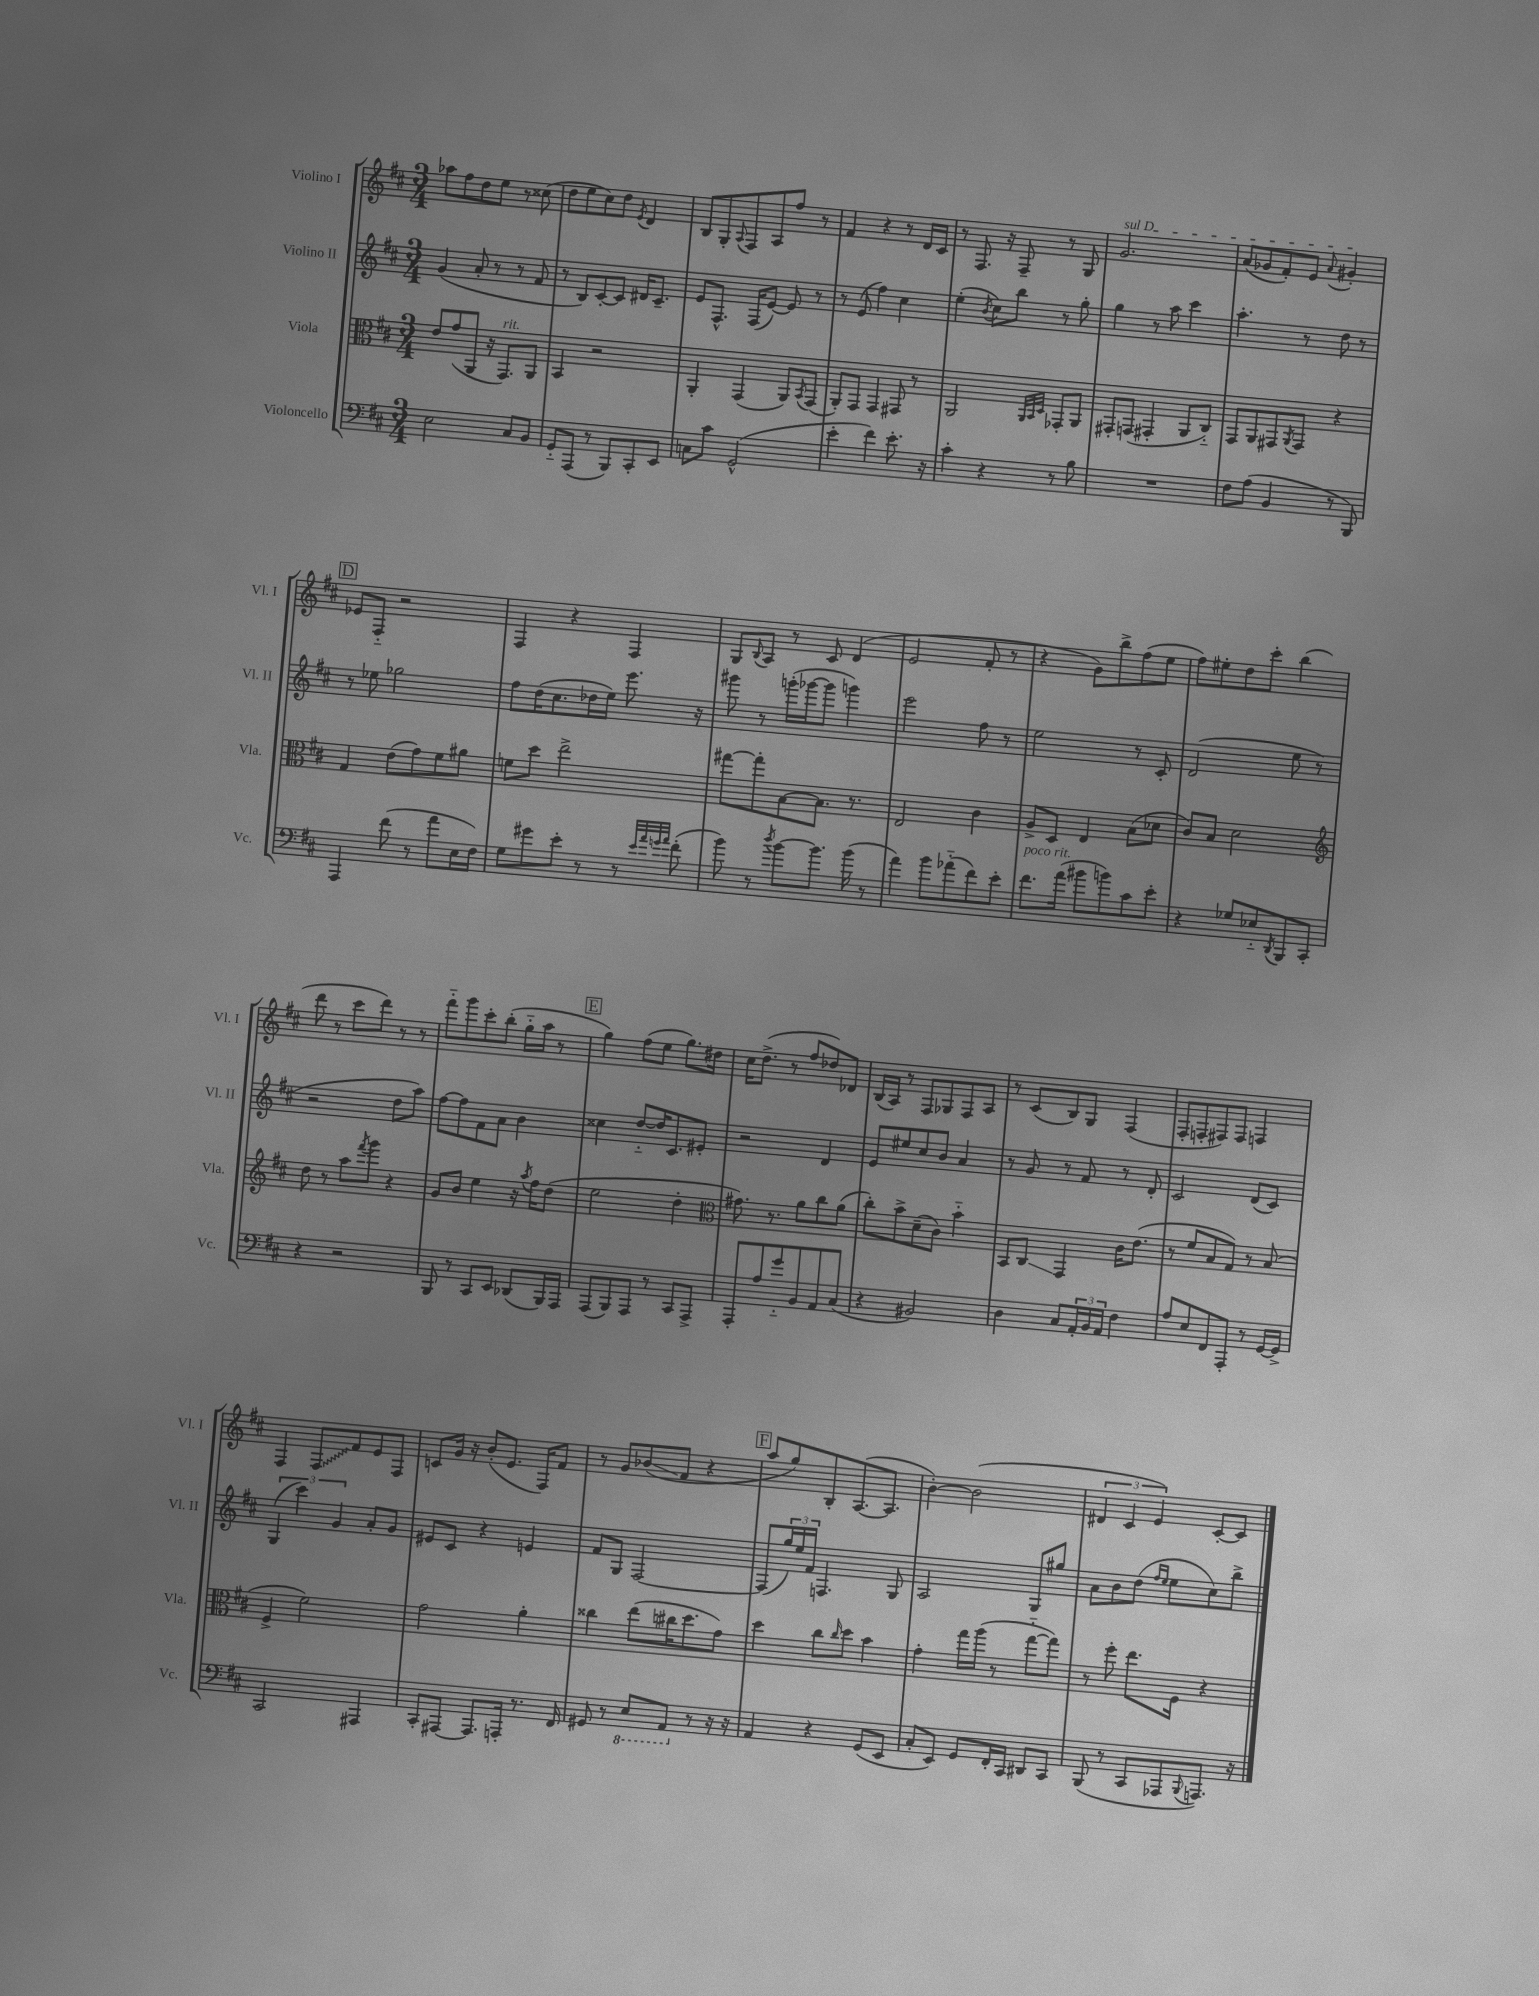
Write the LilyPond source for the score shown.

<<
\new StaffGroup <<
\new Staff = "s0" \with { instrumentName = "Violino I" shortInstrumentName = "Vl. I" } {
    \clef treble \key d \major \numericTimeSignature \time 3/4
    aes''8 fis''8 d''8 e''8 r8 cisis''8( |
    d''8 e''8 cis''8) d''8 \acciaccatura { e'8 } d'4 |
    b8 g8-. \appoggiatura { a8 } fis8 a8 fis''8 r8 |
    fis'4 r4 r8 d'16 cis'16 |
    r8 fis8. r16 fis8-- r8 g8 |
    \once \override TextSpanner.bound-details.left.text = \markup { \italic "sul D" } g'2.\startTextSpan |
    a'8( ges'8 fis'8-.) e'8 \appoggiatura { a'8 } gis'4-.\stopTextSpan |
    \mark \markup { \box "D" } ees'8 fis8-_ r2 |
    fis4 r4 fis4 |
    g8 \appoggiatura { b8 } a8 r8 cis'8 d'4( |
    e'2 fis'8-. r8 |
    r4 g'8) b''8-> fis''8( e''8 |
    fis''8) eis''8-. d''8 cis'''8-. b''4( |
    d'''8 r8 cis'''8 d'''8) r8 r8 |
    fis'''8-_ g'''8 cis'''8-. b''8-.( g''16-_ a''16 r8 |
    \mark \markup { \box "E" } g''4) fis''8( e''8 g''8.) dis''16 |
    cis''16 d''8.->( r8 fis''8 des''8) des'8 |
    b16( a16) r8 fis8 ges8 fis8 a8 |
    r8 cis'8( b8) g8 fis4( |
    fis8-. f8-. fis8) fis8 f4 |
    fis4 \once \override Glissando.style = #'zigzag fis8\glissando fis'8 e'8 fis8 |
    c'8 g'16 r16 b'8-.( e'8. fis16) fis'8 |
    r8 g'8 bes'8\glissando( fis'8 r4 |
    \mark \markup { \box "F" } a''8 g''8) b8-. a8.~( a8. |
    b'4~-.) b'2( |
    \tuplet 3/2 { dis'4 cis'4 e'4) } cis'8~-. cis'8 \bar "|." |
}
\new Staff = "s1" \with { instrumentName = "Violino II" shortInstrumentName = "Vl. II" } {
    \clef treble \key d \major \numericTimeSignature \time 3/4
    g'4( a'8-. r8 r8 fis'8 |
    r8 b8) cis'8~-. cis'8 dis'16 cis'8.-- |
    e'8 fis8.-^ fis16( e'8~) e'8 r8 |
    r8 e'8( fis''4) cis''4 |
    e''4-.( \acciaccatura { b'8 } cis''8) b''8 r8 g''8-. |
    g''4 r8 a''8 cis'''4 |
    a''4.-. r8 d''8 r8 |
    \mark \markup { \box "D" } r8 ees''8 ges''2 |
    fis''8 d''16( cis''8. des''16 e''16) e'''8. r16 |
    gis'''8 r8 g'''16-.( ges'''16~ ges'''8 g'''4) |
    e'''2 fis''8 r8 |
    e''2 r8 cis'8-. |
    d'2( e''8 r8 |
    r2 d''8 a''8) |
    fis''8~ fis''8 fis'8 a'8 b'4 |
    \mark \markup { \box "E" } cisis''4 d''8~-_ d''16 cis'8. eis'8-. |
    r2 d'4 |
    e'8 eis''8 cis''8 b'8 a'4 |
    r8 g'8 r8 fis'8 r8 d'8-. |
    cis'2 d'8( cis'8) |
    \tuplet 3/2 { g4( cis'''4) g'4 } a'8-. g'8 |
    eis'8 cis'8 r4 e'4 |
    fis'8 g8 fis2~ |
    \mark \markup { \box "F" } fis8( \tuplet 3/2 { g''16) e''16 fis'16 } f4. g8 |
    a2 g8 gis''8 |
    a'8 b'8 d''8( \grace { fis''16 e''16 } e''8 cis''8) b''8-> \bar "|." |
}
\new Staff = "s2" \with { instrumentName = "Viola" shortInstrumentName = "Vla." } {
    \clef alto \key d \major \numericTimeSignature \time 3/4
    e'8 g'8( a,8 r16 g,8.^\markup { \italic "rit." }) a,8 |
    b,4 r2 |
    a,4-. g,4( a,8) \acciaccatura { b,8 } g,8( |
    a,8-.) g,8 g,4 gis,8 r8 |
    a,2 \grace { a,32 b,32 d32 } ges,8-. a,8 |
    gis,8-. g,8( gis,4-. a,8 cis8-_) |
    g,8 a,8 gis,8 \acciaccatura { a,8 } gis,8 r4 |
    \mark \markup { \box "D" } g4 e'8( g'8) fis'8 ais'8 |
    f'8 d''8 e''2-> |
    gis''8~ gis''8-. b8~ b8. r8. |
    e2 cis'4 |
    a8-> d8 e4 b8( des'8 |
    cis'8) b8 d'2 |
    \clef treble d''8 r8 a''8 \acciaccatura { fis'''8 } g'''8 r4 |
    g'8 b'8 e''4 r16 \acciaccatura { a''8 } fis''16 d''8( |
    \mark \markup { \box "E" } e''2 d''4-. |
    \clef alto gis'8.) r8. a'8 cis''8 a'8( |
    cis''8-.) b'8-> d'8--( cis'8) b'4-_ |
    b,8 cis8\glissando g,4 cis'16 e'8.( |
    r8 fis'8 b8 g8) r8 b8( |
    fis4-> fis'2) |
    g'2 a'4-. |
    cisis''4 e''8( cis''16 d''8. g'8) |
    \mark \markup { \box "F" } d''4 cis''8 \grace { cis''16 } d''8 b'4 |
    g'4-. g''16 a''16( r8 g''8~-_ g''8) |
    r8 fis''8-. e''8. fis16 r4 \bar "|." |
}
\new Staff = "s3" \with { instrumentName = "Violoncello" shortInstrumentName = "Vc." } {
    \clef bass \key d \major \numericTimeSignature \time 3/4
    e2 cis8 b,8 |
    g,8-_ a,,8( r8 b,,8) cis,8-. e,8 |
    c8 cis'8 g,2-^( |
    e'4-. fis'4) e'8.-. r16 |
    cis'4-. r4 r8 b8 |
    R2. |
    fis8 a8( b,4 r8 b,,8) |
    \mark \markup { \box "D" } a,,4 fis'8( r8 a'8 e16 fis16) |
    g8 gis'8 e'8-. r8 r8 \grace { e'32 a'32 g'32 a'32 } fis'8-.( |
    b'8) r8 \acciaccatura { d''8 } b'8~ b'8. b'16( r8 |
    a'4) b'8 aes'8-_( fis'8) e'8-. |
    fis'8.^\markup { \italic "poco rit." } a'16( bis'8 b'8) cis'8 e'8-. |
    r4 ges8 ees8-_ \acciaccatura { d,8 } b,,8 cis,8-. |
    r4 r2 |
    b,,8 r8 cis,8 e,8 des,8( b,,16) a,,16 |
    \mark \markup { \box "E" } a,,8( b,,8) a,,8 r8 cis,8 a,,8-> |
    a,,8-. a8 g'8-_ b,8 a,8 cis8( |
    r4 bis,2) |
    d4 cis8 \tuplet 3/2 { a,16-. b,16 a,16 } fis4 |
    a8 e8 fis,8 a,,8-. r8 g,16~ g,16-> |
    cis,2 ais,,4 |
    cis,8-. ais,,8~ ais,,8. a,,16-. r8. fis,16 |
    gis,8 r8 \ottava #-1 e,8 a,,8 \ottava #0 r8 r16 r16 |
    \mark \markup { \box "F" } a,4 r4 g,8( e,8 |
    cis8-. e,8) g,8 fis,16-. cis,16 dis,8 cis,8 |
    b,,8( r8 cis,8 aes,,8 \appoggiatura { b,,8 } a,,8.) r16 \bar "|." |
}
>>
>>
\layout { \context { \Score \remove "Bar_number_engraver" } }
